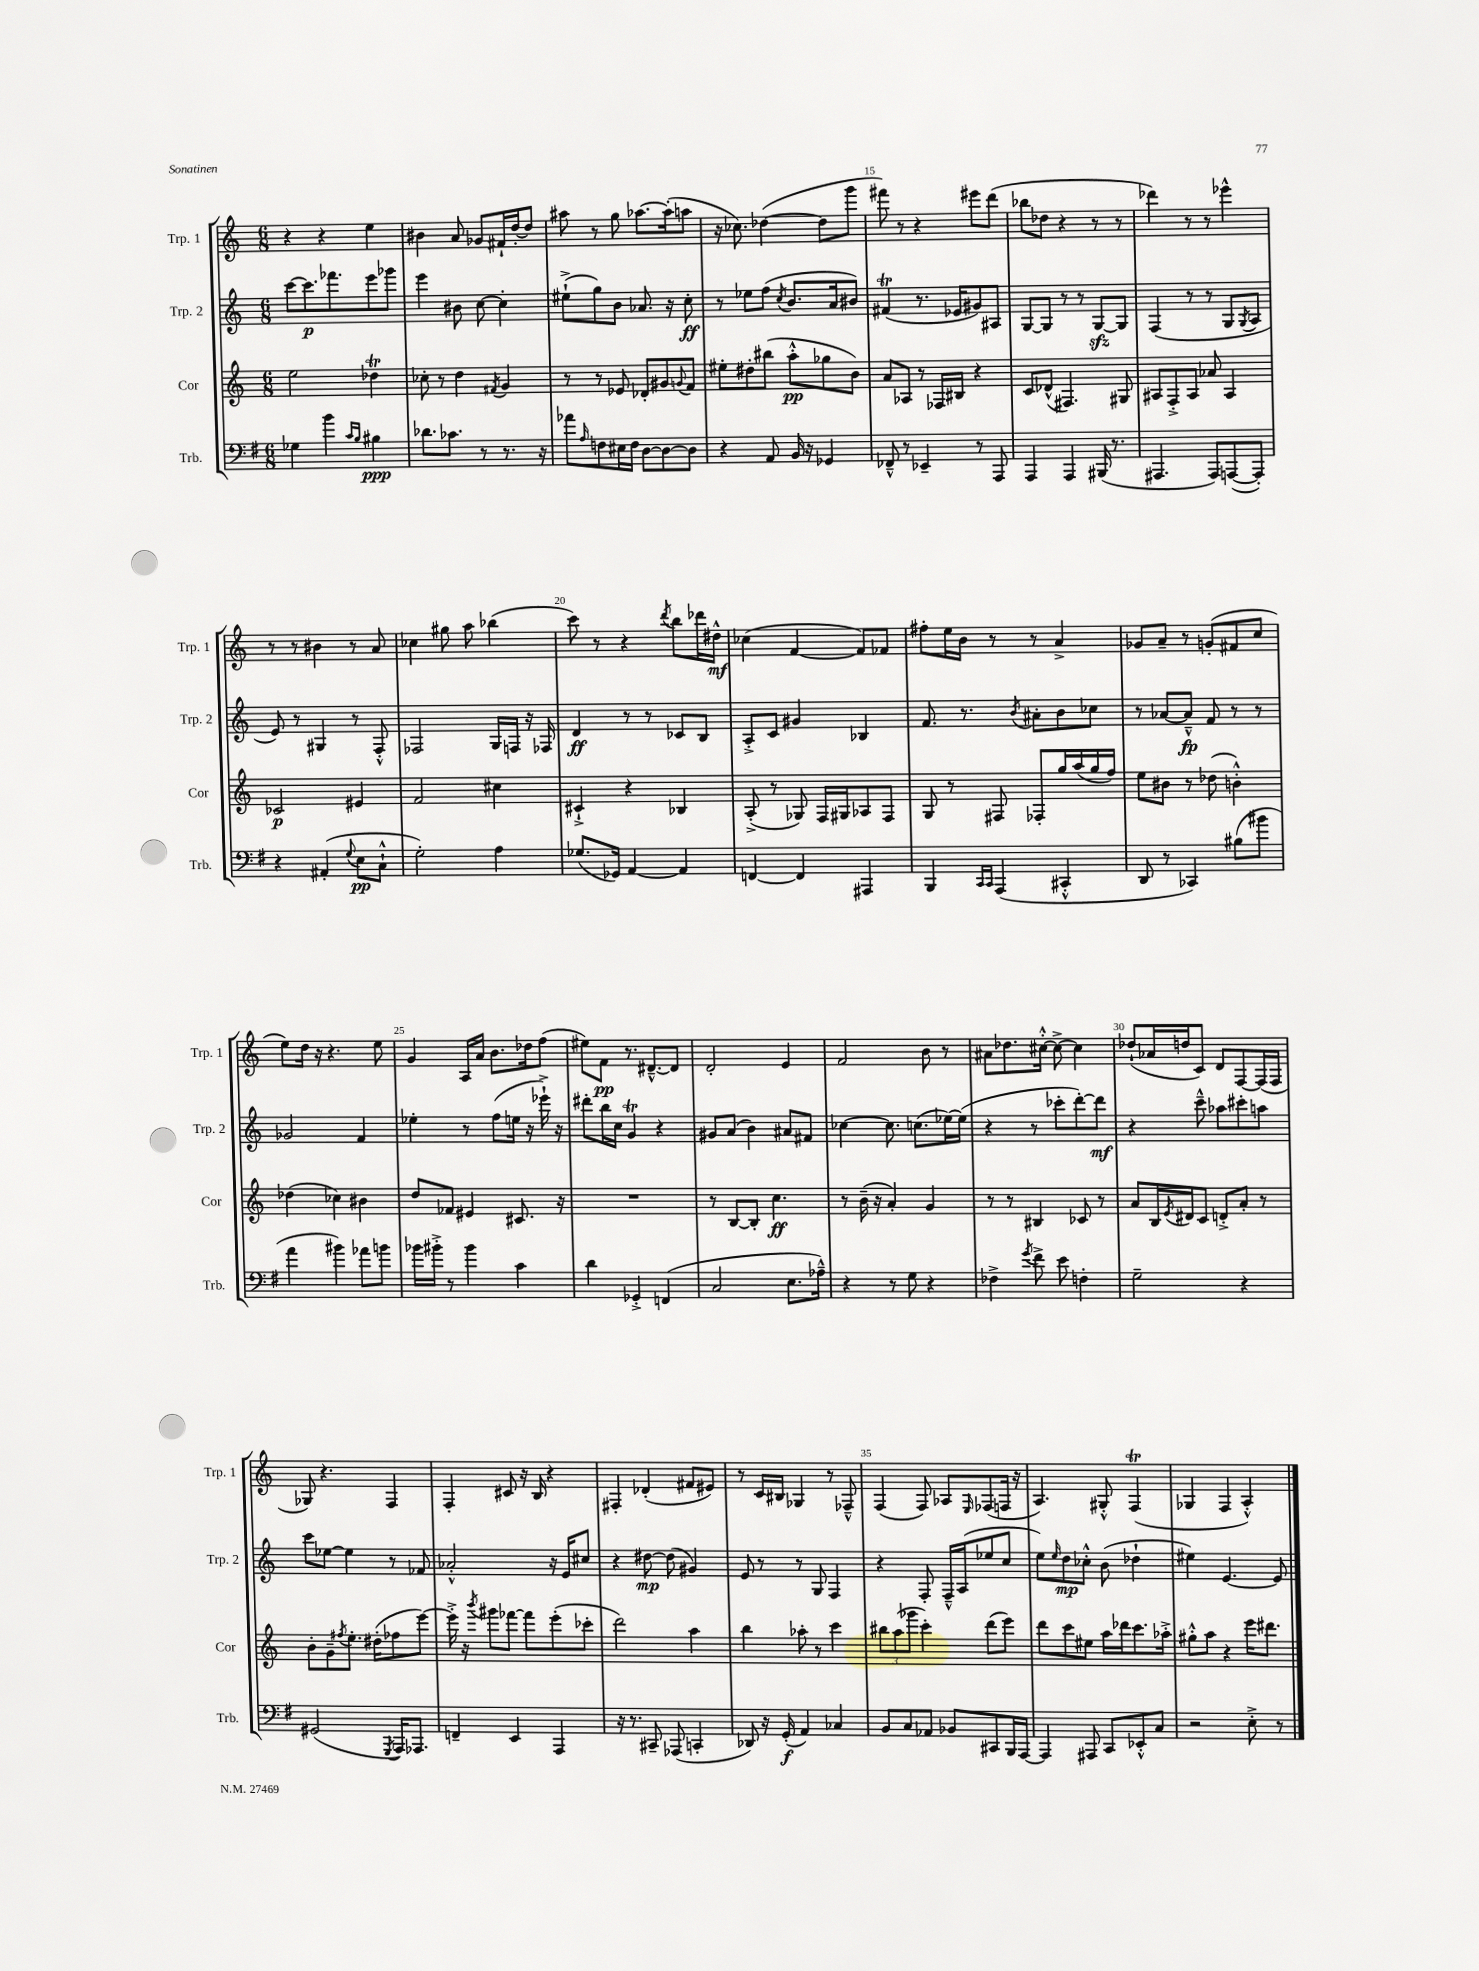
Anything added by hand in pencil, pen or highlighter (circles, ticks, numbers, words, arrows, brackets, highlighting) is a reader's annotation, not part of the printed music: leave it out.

**kern	**dynam	**kern	**dynam	**kern	**dynam	**kern	**dynam
*part4	*part4	*part3	*part3	*part2	*part2	*part1	*part1
*staff4	*staff4	*staff3	*staff3	*staff2	*staff2	*staff1	*staff1
*I"Trb.	*	*I"Cor	*	*I"Trp. 2	*	*I"Trp. 1	*
*I'Trb.	*	*I'Cor	*	*I'Trp. 2	*	*I'Trp. 1	*
*clefF4	*	*clefG2	*	*clefG2	*	*clefG2	*
*k[f#]	*	*k[]	*	*k[]	*	*k[]	*
*M6/8	*	*M6/8	*	*M6/8	*	*M6/8	*
=11	=11	=11	=11	=11	=11	=11	=11
4G-X\	.	2ee\	.	[8ccc\L	.	4r	.
.	.	.	.	8.ccc\]	p	.	.
4b\	.	.	.	.	.	4r	.
.	.	.	.	8.fff-X\	.	.	.
16qqc/LL	.	.	.	.	.	.	.
16qqB/JJ	.	.	.	.	.	.	.
4B#X\	ppp	4dd-XT\	.	8eee\	.	4ee\	.
.	.	.	.	8ggg-X\J	.	.	.
=12	=12	=12	=12	=12	=12	=12	=12
8.d-X\L	.	8cc-X'\	.	4eee\	.	4b#X\	.
.	.	8r	.	.	.	.	.
8.c-X\J	.	.	.	.	.	.	.
.	.	4dd\	.	8b#X\	.	8a/	.
8r	.	.	.	[8cc\	.	8g-X/L	.
.	.	8qf#X/	.	.	.	.	.
8.r	.	4g/	.	4cc'\]	.	16f#X`/L	.
.	.	.	.	.	.	[16dd'/J	.
.	.	.	.	.	.	8dd/J]	.
16r	.	.	.	.	.	.	.
=13	=13	=13	=13	=13	=13	=13	=13
8a-X\L	.	8r	.	(8ee#X`^\L	.	8aa#X\	.
16qqA/	.	.	.	.	.	.	.
8Fn\	.	8r	.	8gg\)	.	8r	.
16E#X\L	.	8e-X/	.	8b\J	.	8gg\	.
16F\JJ	.	.	.	.	.	.	.
[8D\L	.	8d-X'/L	.	8.a-X/	.	[8.aa-X\L	.
8D\_	.	8g#X/	.	.	.	.	.
.	.	.	.	16r	.	(16aa-'\k]	.
.	.	8qqgn/	.	.	.	.	.
8D\J]	.	8f/J	.	8cc'\	ff	8aan\J	.
=14	=14	=14	=14	=14	=14	=14	=14
4r	.	8ee#X'\L	.	8r	.	16r	.
.	.	.	.	.	.	8.cc-X\)	.
.	.	8dd#X'\	.	8ee-X\L	.	.	.
8AA/	.	(8bb#X\J	.	(8ff\J	.	([4dd-X\	.
.	.	.	.	8qcc/	.	.	.
16BB/	.	8aa'^^\L	pp	8.b/L	.	.	.
16r	.	.	.	.	.	.	.
4GG-X/	.	8gg-X\	.	.	.	8dd-\L]	.
.	.	.	.	16a/k	.	.	.
.	.	8b\J)	.	8b#X/J)	.	8ggg\J	.
=15	=15	=15	=15	=15	=15	=15	=15
8FF-X~^^/	.	8a/L	.	(4f#Xt/	.	8fff#X\)	.
8r	.	8A-X/J	.	.	.	8r	.
4EE-X~/	.	8r	.	8.r	.	4r	.
.	.	16F-X/LL	.	.	.	.	.
.	.	16B#X/JJ	.	16e-X/KL	.	.	.
8r	.	4r	.	8g#X/)	.	8eee#X\L	.
8AAA/	.	.	.	8A#X/J	.	(8ddd\J	.
=16	=16	=16	=16	=16	=16	=16	=16
4AAA/	.	8c/L	.	[8G/L	.	8bb-X\L	.
.	.	(8d-X^^/J	.	8G/J]	.	8dd-X\J	.
4AAA/	.	4.F#X/)	.	8r	.	4r	.
.	.	.	.	8r	.	.	.
(16BBB#X/	.	.	.	[8Gzz/L	.	8r	.
8.r	.	.	.	.	.	.	.
.	.	8G#X/	.	8G/J]	.	8r	.
=17	=17	=17	=17	=17	=17	=17	=17
4.AAA#X/	.	8A#X/L	.	(4F/	.	4ddd-X\)	.
.	.	8F'^/	.	.	.	.	.
.	.	8A#/J	.	8r	.	8r	.
8AAA#/L)	.	8a-X/	.	8r	.	8r	.
([8AAAn/	.	4A#/	.	8G/L	.	4eee-X^^\	.
.	.	.	.	8qG/	.	.	.
8AAA'/J])	.	.	.	8A/J	.	.	.
!!LO:LB:g=z
=18	=18	=18	=18	=18	=18	=18	=18
4r	.	2c-X/	p	8e/)	.	8r	.
.	.	.	.	8r	.	8r	.
(4AA#X'/	.	.	.	4G#X/	.	4b#X\	.
8qqG/	.	.	.	.	.	.	.
8E\L	pp	4e#X/	.	8r	.	8r	.
8C`^^\J	.	.	.	8F'^^/	.	8a/	.
=19	=19	=19	=19	=19	=19	=19	=19
2G'\)	.	2f/	.	2F-X/	.	4cc-X\	.
.	.	.	.	.	.	8gg#X\	.
.	.	.	.	.	.	8aa\	.
4A\	.	4cc#X\	.	16G/LL	.	(4bb-X\	.
.	.	.	.	16Fn/JJ	.	.	.
.	.	.	.	16r	.	.	.
.	.	.	.	16F-X/	.	.	.
=20	=20	=20	=20	=20	=20	=20	=20
(8.G-X/L	.	4c#X`^/	.	4d/	ff	8ccc\)	.
.	.	.	.	.	.	8r	.
16GG-X/Jk)	.	.	.	.	.	.	.
[4AA/	.	4r	.	8r	.	4r	.
.	.	.	.	8r	.	.	.
.	.	.	.	.	.	8qddd/	.
4AA/]	.	4B-X/	.	8c-X/L	.	8bb\L	.
.	.	.	.	8B/J	.	16ddd-X\L	.
.	.	.	.	.	.	16dd#X^^\JJ	mf
=21	=21	=21	=21	=21	=21	=21	=21
[4FFn/	.	(8A'^/	.	8A'^/L	.	(4cc-X\	.
.	.	8r	.	8c/J	.	.	.
4FF/]	.	8G-X/)	.	4g#X/	.	[4f/	.
.	.	16F/LL	.	.	.	.	.
.	.	16G#X/J	.	.	.	.	.
4AAA#X/	.	8A-X/	.	4B-X/	.	8f/L])	.
.	.	8F/J	.	.	.	8f-X/J	.
=22	=22	=22	=22	=22	=22	=22	=22
4BBB/	.	8G/	.	8.f/	.	8ff#X'\L	.
.	.	8r	.	.	.	16ee\L	.
.	.	.	.	8.r	.	16b\JJ	.
16qqCC/LL	.	.	.	.	.	.	.
16qqCC/JJ	.	.	.	.	.	.	.
(4AAA/	.	8F#X/	.	.	.	8r	.
.	.	.	.	8qb/	.	.	.
.	.	8F-X'/L	.	8a#X'\L	.	8r	.
4CC#X'^^/	.	16gg/L	.	8b\	.	4a^/	.
.	.	(16aa/	.	.	.	.	.
.	.	16gg/	.	8cc-X\J	.	.	.
.	.	16ff/JJ)	.	.	.	.	.
=23	=23	=23	=23	=23	=23	=23	=23
8DD/	.	8ee\L	.	8r	.	8g-X/L	.
8r	.	8b#X\J	.	[8a-X/L	.	8a~/J	.
4CC-X/)	.	8r	.	8a-~^^/J]	fp	8r	.
.	.	(8dd-X\	.	8f/	.	(8gn'/L	.
(8B#X\L	.	4bn'^^\)	.	8r	.	8f#X/	.
8b#X\J	.	.	.	8r	.	8cc/J	.
!!LO:LB:g=z
=24	=24	=24	=24	=24	=24	=24	=24
4a\	.	(4dd-X\	.	2g-X/	.	8ee\L)	.
.	.	.	.	.	.	16dd\Jk	.
.	.	.	.	.	.	16r	.
4b#X\)	.	4cc-X\)	.	.	.	4.r	.
8a-X\L	.	4b#X\	.	4f/	.	.	.
8bn\J	.	.	.	.	.	8ee\	.
=25	=25	=25	=25	=25	=25	=25	=25
16b-X\LL	.	8dd/L	.	4ee-X'\	.	4g/	.
16b#X'^\JJ	.	.	.	.	.	.	.
8r	.	8f-X/J	.	.	.	.	.
4b#\	.	4e#X/	.	8r	.	16A/LL	.
.	.	.	.	.	.	16a/JJ	.
.	.	.	.	(8ff\L	.	8.b\L	.
4c\	.	8.c#X/	.	16een\Jk	.	.	.
.	.	.	.	16r	.	16dd-X\k	.
.	.	.	.	16eee-X`^\)	.	(8ff\J	.
.	.	16r	.	16r	.	.	.
=26	=26	=26	=26	=26	=26	=26	=26
4d\	.	2.r	.	8ddd#X'\L	.	8ee#X\L)	.
.	.	.	.	16bb\L	.	8f\J	pp
.	.	.	.	16cc\JJ	.	.	.
4GG-X'^/	.	.	.	4gT/	.	8.r	.
.	.	.	.	.	.	[8.d#X~^^/L	.
(4FFn/	.	.	.	4r	.	.	.
.	.	.	.	.	.	8d#/J]	.
=27	=27	=27	=27	=27	=27	=27	=27
2C/	.	8r	.	8g#X/L	.	2d'/	.
.	.	[8B/L	.	(8a/J	.	.	.
.	.	8B'/J]	.	4b\)	.	.	.
.	.	4.cc\	ff	.	.	.	.
8.E\L	.	.	.	8a#X/L	.	4e/	.
.	.	.	.	8f#X/J	.	.	.
16A-X~^^\Jk)	.	.	.	.	.	.	.
=28	=28	=28	=28	=28	=28	=28	=28
4r	.	8r	.	[4cc-X\	.	2f/	.
.	.	(16b~\	.	.	.	.	.
.	.	16r	.	.	.	.	.
8r	.	4a'/)	.	8.cc-\]	.	.	.
8G\	.	.	.	.	.	.	.
.	.	.	.	(8.ccn\L	.	.	.
4r	.	4g/	.	.	.	8b\	.
.	.	.	.	[16ee-X\L)	.	8r	.
.	.	.	.	(16ee-\JJ]	.	.	.
=29	=29	=29	=29	=29	=29	=29	=29
4F-X^\	.	8r	.	4r	.	8a#X\L	.
.	.	8r	.	.	.	8.dd-X\	.
8qg/	.	.	.	.	.	.	.
8f#^\	.	4B#X/	.	8r	.	.	.
.	.	.	.	.	.	[16cc#X'^^\Jk	.
8e\	.	.	.	8ccc-X'\L	.	8cc#^\_	.
4Fn'\	.	8c-X/	.	[8ddd'\)	.	4cc#\]	.
.	.	8r	.	8ddd\J]	mf	.	.
=30	=30	=30	=30	=30	=30	=30	=30
2G~\	.	8a/L	.	4r	.	(8dd-X`/L	.
.	.	16B/L	.	.	.	16a-X/L	.
.	.	8qe/	.	.	.	.	.
.	.	16d#X/J	.	.	.	16ddn/J	.
.	.	8c/J	.	8ccc~^^\	.	8c/J)	.
.	.	8dn'^/L	.	8aa-X\L	.	8d/L	.
4r	.	8a'/J	.	8ccc#X'\	.	[8F/	.
.	.	8r	.	8aan\J	.	(16F/L]	.
.	.	.	.	.	.	16F/JJ	.
!!LO:LB:g=z
=31	=31	=31	=31	=31	=31	=31	=31
(2GG#X/	.	8b'\L	.	8ccc\L	.	8G-X/)	.
.	.	8g~\	.	[8ee-X\J	.	4.r	.
.	.	8qff#X/	.	.	.	.	.
.	.	8.ee'\J	.	4ee-\]	.	.	.
.	.	(16dd#X'\KL	.	.	.	.	.
8qGGG/	.	.	.	.	.	.	.
16AAA/KL)	.	8ff-X\	.	8r	.	4F/	.
8.AAA-X/J	.	.	.	.	.	.	.
.	.	[8eee\J)	.	8f-X/	.	.	.
=32	=32	=32	=32	=32	=32	=32	=32
4FFn~/	.	16eee'^\]	.	2a-X'^^/	.	4F'/	.
.	.	16r	.	.	.	.	.
.	.	8qbbb/	.	.	.	.	.
.	.	8ggg#X\L	.	.	.	.	.
4EE/	.	[8fff-X\J	.	.	.	8c#X/	.
.	.	8fff-\L]	.	.	.	16r	.
.	.	.	.	.	.	16B/	.
4AAA/	.	(8eee'\	.	16r	.	4r	.
.	.	.	.	16e/KL	.	.	.
.	.	8ccc-X'\J	.	8cc#X/J	.	.	.
=33	=33	=33	=33	=33	=33	=33	=33
16r	.	2ddd\)	.	4r	.	4F#X'/	.
8.r	.	.	.	.	.	.	.
8CC#X~/	.	.	.	[8dd#X\	mp	(4d-X'/	.
(8AAA-X/	.	.	.	(8dd#\]	.	.	.
4CCn'/	.	4aa\	.	4g#X/)	.	8f#X/L	.
.	.	.	.	.	.	8e#X/J)	.
=34	=34	=34	=34	=34	=34	=34	=34
8DD-X/)	.	4bb\	.	8e/	.	8r	.
16r	.	.	.	8r	.	16c/LL	.
(16GG'/	f	.	.	.	.	16B#X/JJ	.
4AA/)	.	8aa-X'\	.	8r	.	4G-X/	.
.	.	8r	.	8G/	.	.	.
4C-X/	.	4ccc\	.	4F/	.	8r	.
.	.	.	.	.	.	8F-X~^^/	.
=35	=35	=35	=35	=35	=35	=35	=35
8BB/L	.	12bb#X\L	.	4r	.	(4F/	.
.	.	(12aa\	.	.	.	.	.
8C/	.	.	.	.	.	.	.
.	.	12ggg-X\J	.	.	.	.	.
8AA-X/J	.	4ccc'\)	.	8F'/	.	8F/)	.
8BB-X/L	.	.	.	16F~^^/LL	.	8A-X/L	.
.	.	.	.	(16A/J	.	.	.
.	.	.	.	.	.	16qqE/	.
8CC#X/	.	(8ddd\L	.	8ee-X/	.	(8F-X/	.
16BBB/L	.	8eee\J)	.	8cc/J	.	16Fn/Jk	.
[16AAA/JJ	.	.	.	.	.	16r	.
=36	=36	=36	=36	=36	=36	=36	=36
4AAA/]	.	8ddd\L	.	8ee\L)	.	4.A/)	.
.	.	.	.	16qqee/	.	.	.
.	.	8ccc\	.	8dd\	mp	.	.
8AAA#X/	.	8ee#X\J	.	8cc-X'^^\J	.	.	.
8CC/L	.	16aa\LL	.	(8b\	.	8G#X'^^/	.
.	.	16ddd-X\J	.	.	.	.	.
8EE-X'^^/	.	8.ccc\	.	4dd-X`\	.	(4FT/	.
8C/J	.	.	.	.	.	.	.
.	.	16aa-X'^\Jk	.	.	.	.	.
=37	=37	=37	=37	=37	=37	=37	=37
2r	.	8gg#X'^^\L	.	4ee#X\)	.	4G-X/	.
.	.	8aa\J	.	.	.	.	.
.	.	4r	.	[4.e/	.	4F/	.
8E'^\	.	16eee\KL	.	.	.	4A'^^/)	.
.	.	8.ddd#X\J	.	.	.	.	.
8r	.	.	.	8e/]	.	.	.
==	==	==	==	==	==	==	==
*-	*-	*-	*-	*-	*-	*-	*-
